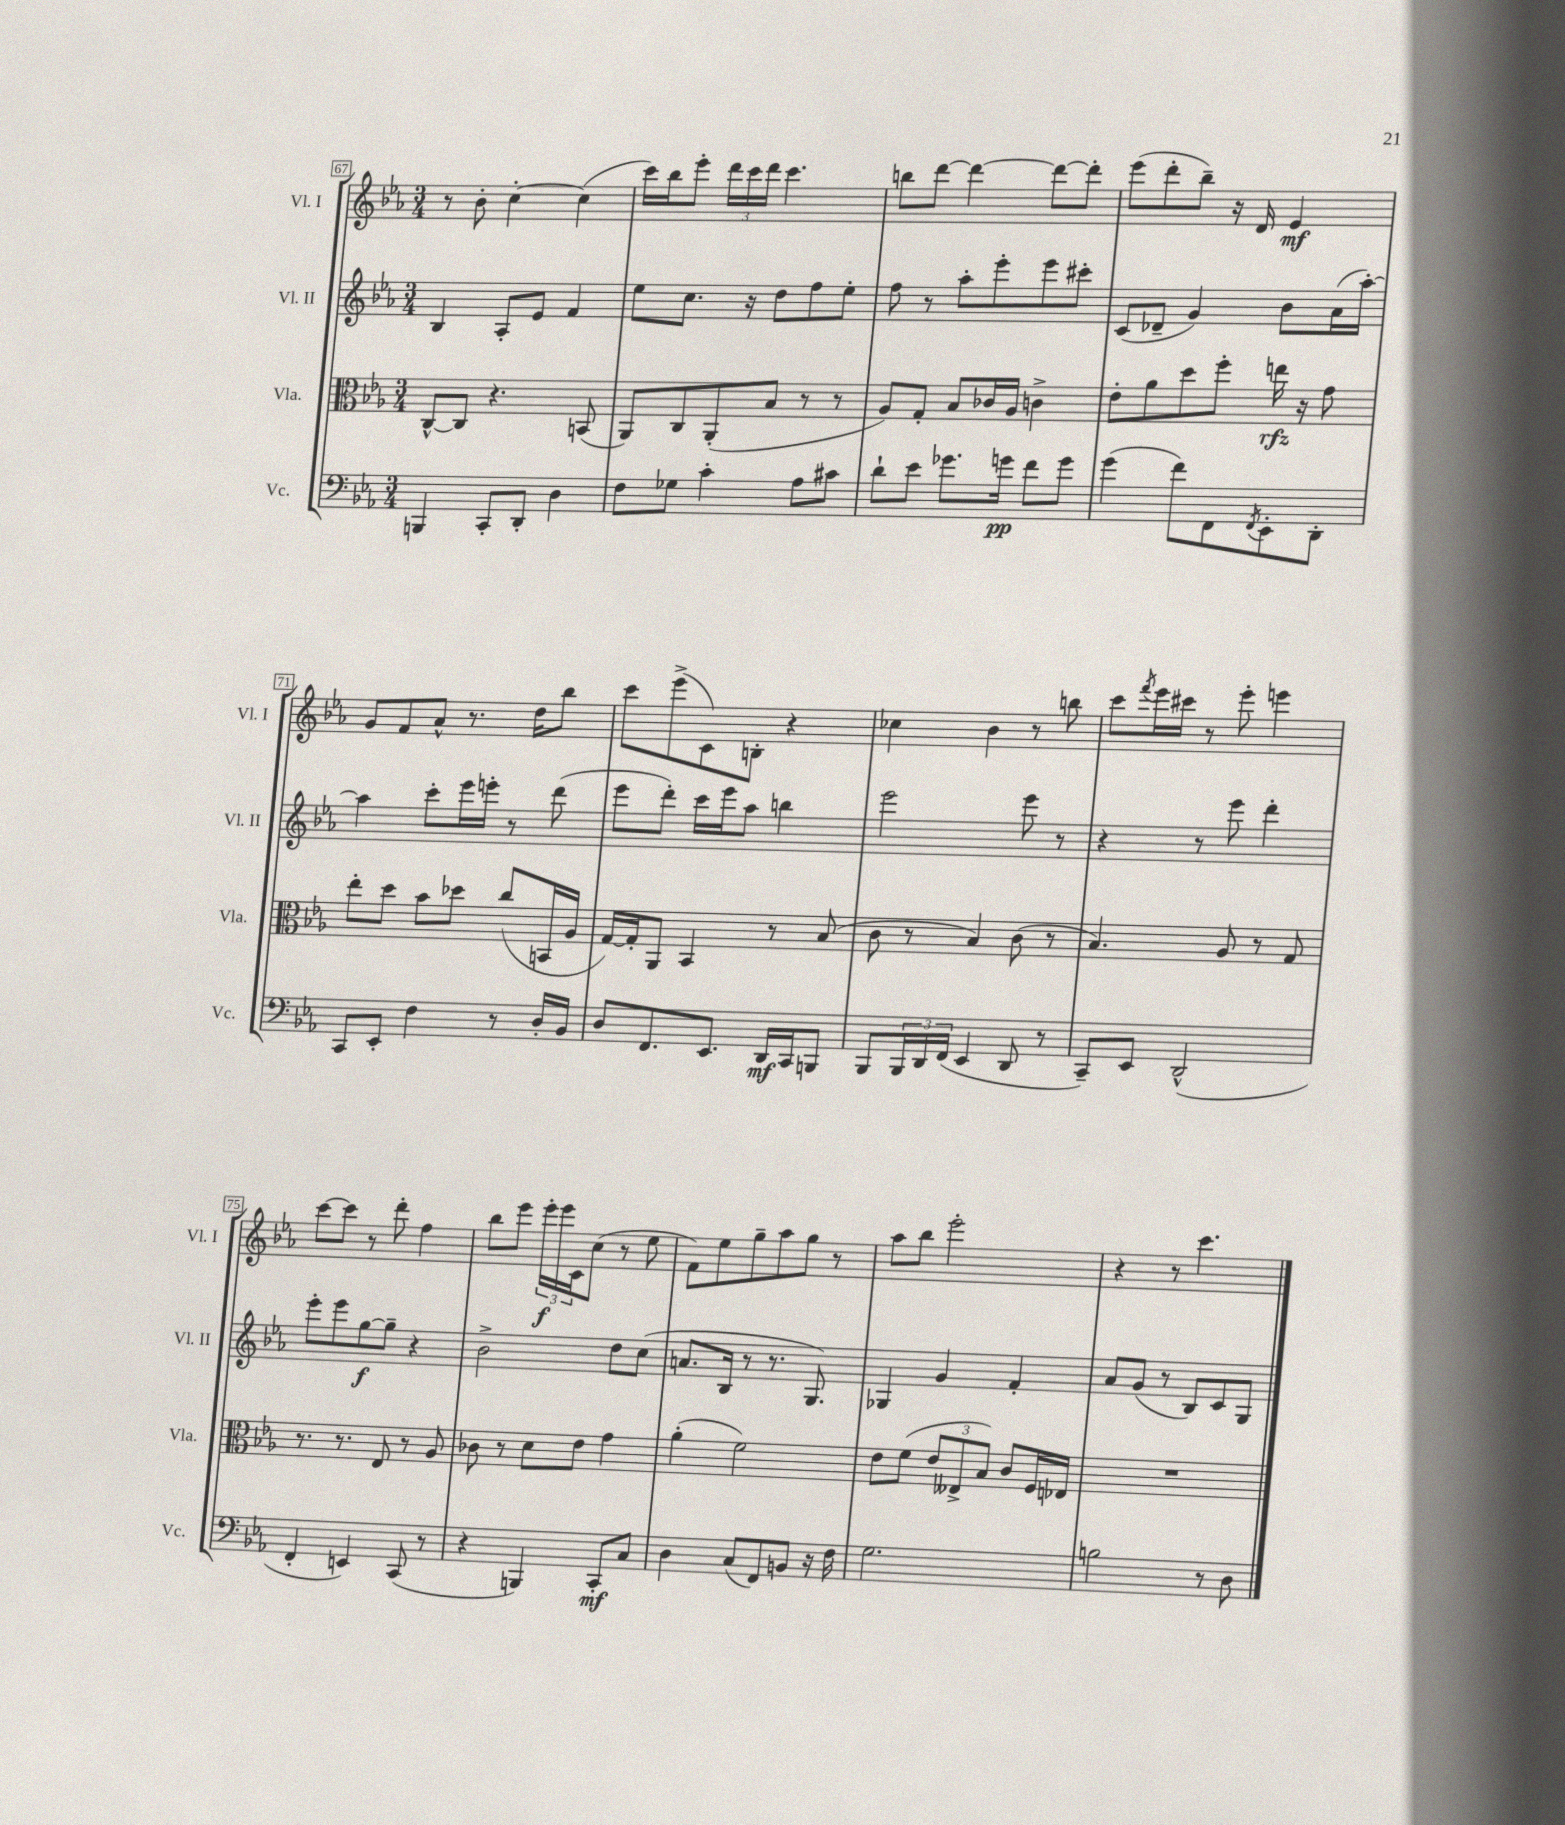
<<
\new StaffGroup <<
\new Staff = "s0" \with { instrumentName = "Vl. I" shortInstrumentName = "Vl. I" } {
    \clef treble \key ees \major \numericTimeSignature \time 3/4
    r8 bes'8-. c''4~-. c''4( |
    c'''16) bes''16 ees'''8-. \tuplet 3/2 { d'''16 c'''16 d'''16 } c'''4. |
    b''8 d'''8~ d'''4~ d'''8~ d'''8-. |
    ees'''8( d'''8-. bes''8--) r16 d'16 ees'4\mf |
    g'8 f'8 aes'8-^ r8. d''16 bes''8 |
    c'''8 ees'''8->( c'8) b8-. r4 |
    ces''4 bes'4 r8 b''8 |
    c'''8 \acciaccatura { f'''8 } ees'''16 cis'''16 r8 ees'''8-. e'''4 |
    c'''8~ c'''8 r8 d'''8-. f''4 |
    bes''8 ees'''8 \tuplet 3/2 { ees'''16-.\f ees'''16 c'16 } c''8( r8 ees''8 |
    f'8) ees''8 g''8-- aes''8 g''8 r8 |
    aes''8 bes''8 ees'''2-. |
    r4 r8 c'''4. \bar "|." |
}
\new Staff = "s1" \with { instrumentName = "Vl. II" shortInstrumentName = "Vl. II" } {
    \clef treble \key ees \major \numericTimeSignature \time 3/4
    bes4 aes8-. ees'8 f'4 |
    ees''8 c''8. r16 d''8 f''8 ees''8-. |
    f''8 r8 aes''8-. ees'''8-. ees'''8 cis'''8-. |
    c'8( des'8-- g'4) bes'8 aes'16( aes''16~-.) |
    aes''4 c'''8-. ees'''16 e'''16-. r8 d'''8( |
    ees'''8 d'''8-.) c'''16 ees'''16 aes''8 b''4 |
    ees'''2 ees'''8 r8 |
    r4 r8 ees'''8 d'''4-. |
    ees'''8-. ees'''8 g''8~\f g''8-- r4 |
    bes'2-> d''8 c''8( |
    a'8. bes16 r8 r8. g8.) |
    ges4 g'4 f'4-. |
    aes'8 g'8( r8 bes8) c'8 g8 \bar "|." |
}
\new Staff = "s2" \with { instrumentName = "Vla." shortInstrumentName = "Vla." } {
    \clef alto \key ees \major \numericTimeSignature \time 3/4
    c8~-^ c8 r4. b,8( |
    aes,8) c8 aes,8-.( bes8 r8 r8 |
    aes8) g8-. bes8 ces'16 aes16 c'4-> |
    ees'8-. aes'8 d''8 f''8-. e''16\rfz r16 g'8 |
    ees''8-. d''8 bes'8 des''8 c''8( b,16 aes16 |
    g16~) g16-. aes,8 bes,4 r8 bes8( |
    c'8 r8 bes4) c'8( r8 |
    bes4.) aes8 r8 g8 |
    r8. r8. ees8 r8 aes8 |
    ces'8 r8 d'8 ees'8 g'4 |
    aes'4-.( f'2) |
    ees'8 f'8( \tuplet 3/2 { ees'8 eeses8-> bes8) } c'8 f16 ees16 |
    R2. \bar "|." |
}
\new Staff = "s3" \with { instrumentName = "Vc." shortInstrumentName = "Vc." } {
    \clef bass \key ees \major \numericTimeSignature \time 3/4
    b,,4 c,8-. d,8-. d4 |
    f8 ges8 c'4-. aes8 cis'8 |
    d'8-! ees'8 ges'8. g'16\pp f'8 g'8 |
    g'4( f'8) f,8 \acciaccatura { f,8 } ees,8-. d,8-. |
    c,8 ees,8-. f4 r8 d16-. bes,16 |
    d8 f,8. ees,8. d,16\mf c,16 b,,8 |
    bes,,8 \tuplet 3/2 { bes,,16 d,16 f,16( } ees,4 d,8 r8 |
    c,8--) ees,8 d,2-^( |
    f,4-. e,4) c,8( r8 |
    r4 b,,4) c,8-.\mf c8 |
    d4 c8( f,8) b,8 r16 f16 |
    g2. |
    b2 r8 d8 \bar "|." |
}
>>
>>
\layout { \context { \Score currentBarNumber = #67 \override BarNumber.stencil = #(make-stencil-boxer 0.1 0.3 ly:text-interface::print) } }
